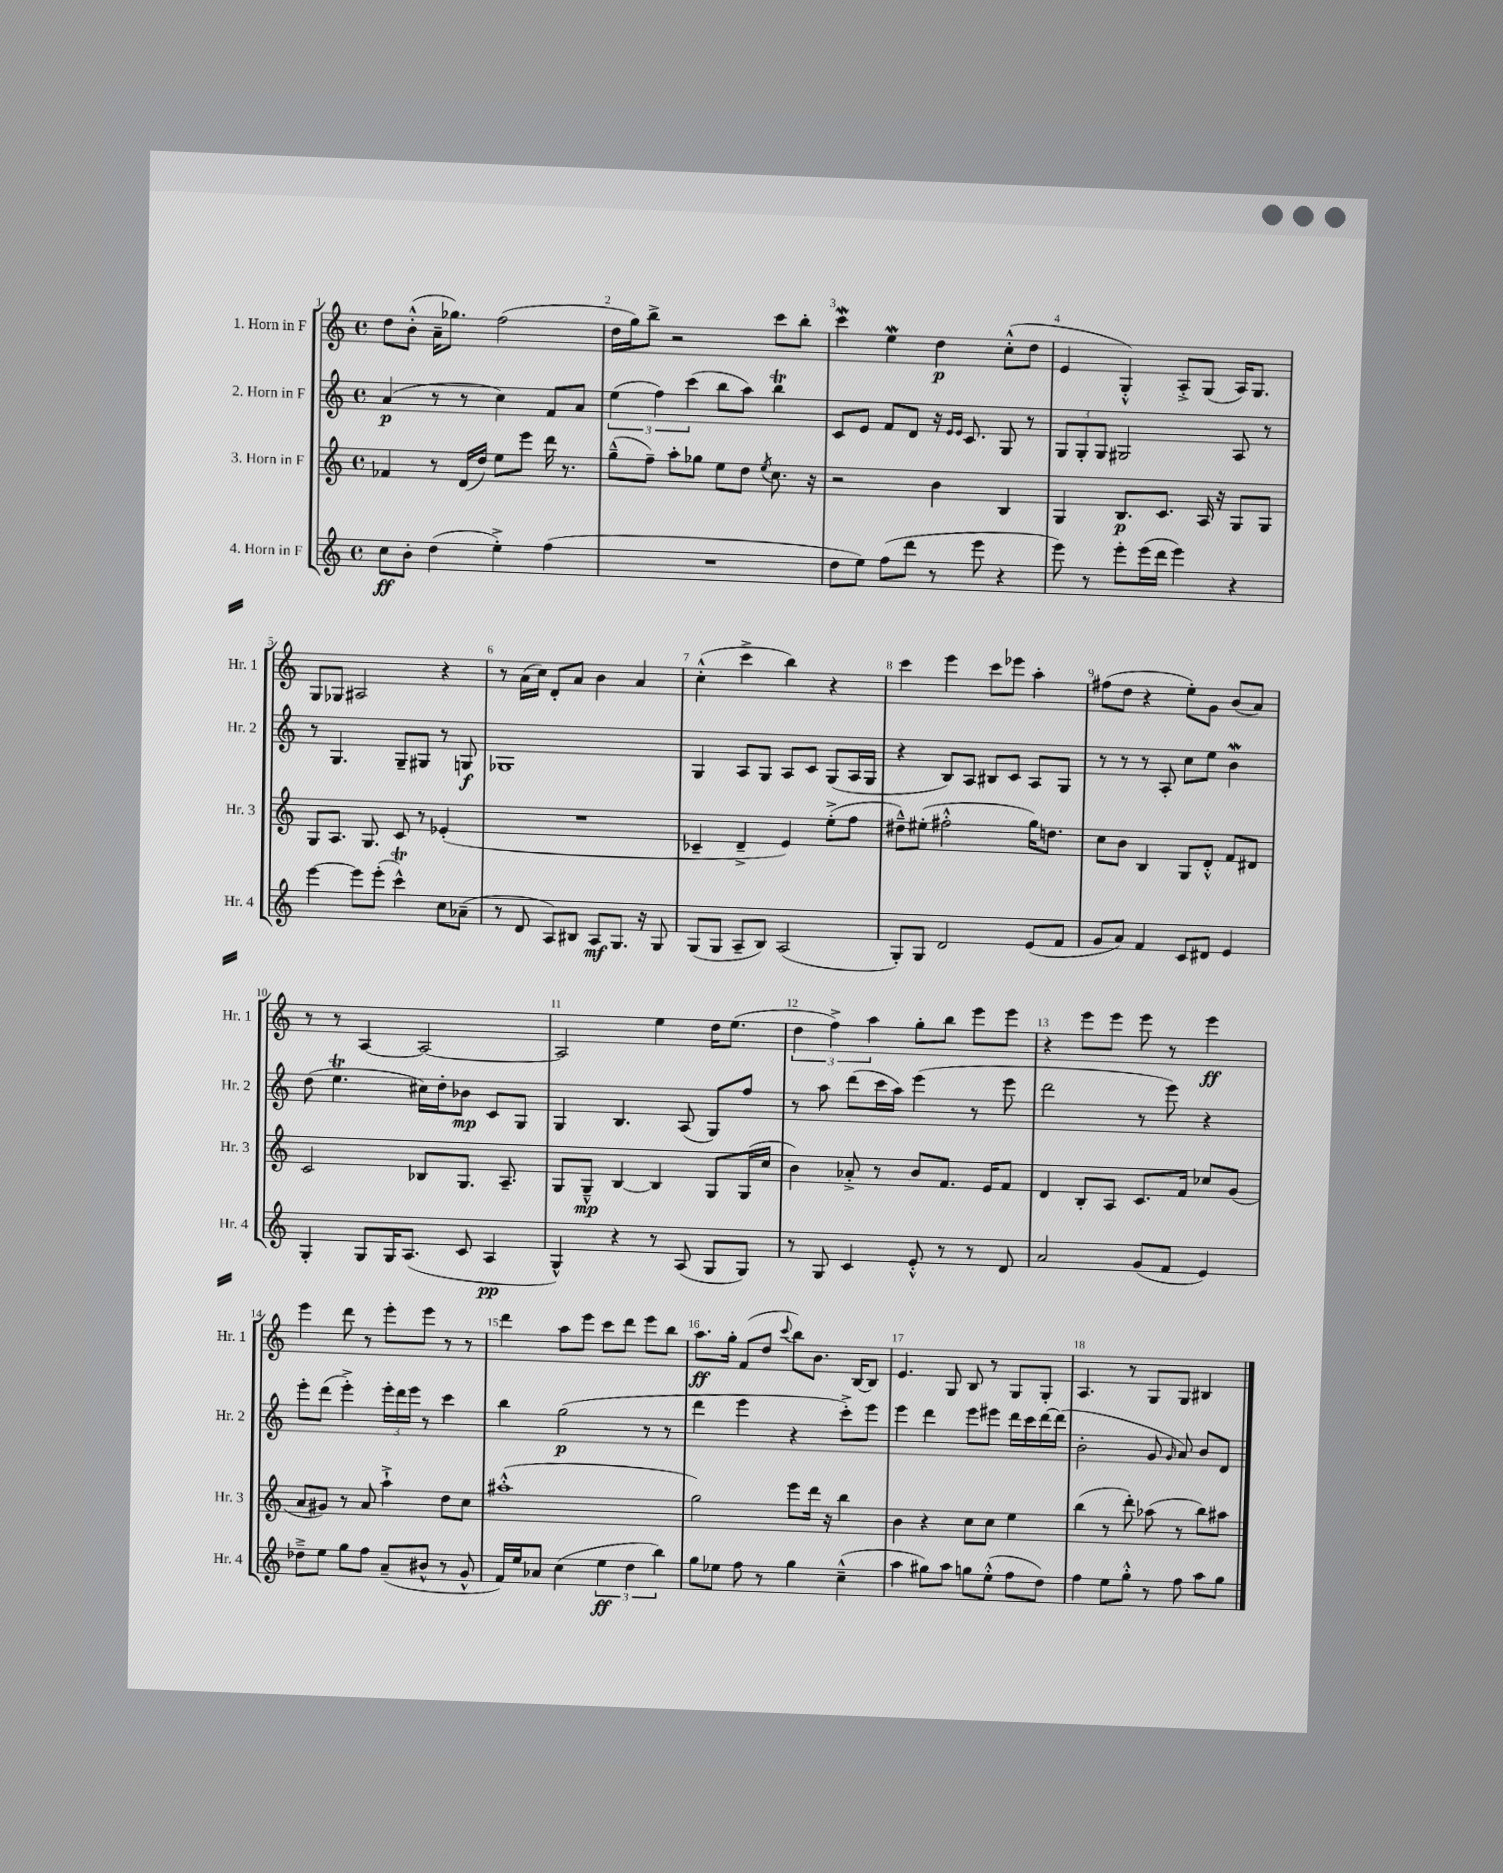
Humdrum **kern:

**kern	**kern	**kern	**kern
*staff4	*staff3	*staff2	*staff1
*clefG2	*clefG2	*clefG2	*clefG2
*k[]	*k[]	*k[]	*k[]
*M4/4	*M4/4	*M4/4	*M4/4
*met(c)	*met(c)	*met(c)	*met(c)
8cc\L	4f-/	(4a/	8dd\L
8b'\J	.	.	(8b'^^\J
(4dd\	8r	8r	16a~\LK
.	.	.	8.gg-\J)
.	(16d/LL	8r	.
.	16dd/JJ)	.	.
4ee'^\)	8ee\L	4cc\)	(2ff\
.	8eee\J	.	.
(4ff\	16ddd\	8f/L	.
.	8.r	.	.
.	.	8a/J	.
=	=	=	=
1r	(8gg~^^\L	(6ee\	16dd\LL
.	.	.	16gg\J)
.	8ff~\J)	.	8bb^\J
.	.	6ff\)	.
.	8aa'\L	.	2r
.	.	(6ccc\	.
.	8gg-\J	.	.
.	8ee\L	8bb\L	.
.	8dd\J	8aa\J)	.
.	8qee/	.	.
.	8.cc\	4bb\	8ccc\L
.	.	.	8bb'\J
.	16r	.	.
=	=	=	=
8dd\L	2r	8c/L	4ccc\
8ee\J)	.	8e/J	.
(8ff\L	.	8f/L	4ee\
8ddd\J	.	8d/J	.
8r	4b\	16r	4dd\
.	.	16qqe/LL	.
.	.	16qqe/JJ	.
.	.	8.c/	.
8eee\	.	.	.
4r	4B/	8G/	(8cc'^^\L
.	.	8r	8dd\J
=	=	=	=
8eee\)	4G/	12G/L	4e/
.	.	12G'/	.
8r	.	.	.
.	.	12G/J	.
8eee'\L	8.B/L	2G#/	4G'^^/)
(16eee\L	.	.	.
16ddd\JJ	8.c/J	.	.
4eee\)	.	.	8A'^/L
.	16A/	.	(8G/J
.	16r	.	.
4r	8G/L	8A/	16A/LK)
.	.	.	8.G/J
.	8G/J	8r	.
=	=	=	=
[4eee\	8G/L	8r	8G/L
.	8.A/J	4.G/	8G-/J
8eee\]L	.	.	2A#/
.	8.G/	.	.
(8eee'\J	.	.	.
4ccc^^\)	8c/	8G~/L	.
.	8r	8G#/J	.
8cc\L	(4e-'/	8r	4r
(8a-~\J	.	8G/	.
=	=	=	=
8r	1r	1G-	8r
8d/	.	.	(16a\LL
.	.	.	16cc\JJ)
8A/L)	.	.	8d'/L
8B#/J	.	.	8a/J
8A/L	.	.	4b\
8.G/J	.	.	.
.	.	.	4a/
16r	.	.	.
8G/	.	.	.
=	=	=	=
(8G/L	4c-~/	4G/	(4cc'^^\
8G/J	.	.	.
8A~/L	4d~^/	8A/L	4ccc^\
8B/J)	.	8G/J	.
(2A/	4e/)	8A/L	4bb\)
.	.	8c/J	.
.	(8ee'^\L	(8G/L	4r
.	8ff\J	16A/L	.
.	.	16G/JJ	.
=	=	=	=
8G'/L)	8dd#~^^\L)	4r	4ccc\
8G/J	(8ee#'\J	.	.
2d/	2ff#'^^\	8B/L)	4eee\
.	.	8A/J	.
.	.	8B#/L	8ccc\L
.	.	8c/J	8eee-\J
(8e/L	16gg\LK)	8A/L	4aa'\
.	8.dd\J	.	.
8f/J	.	8G/J	.
=	=	=	=
8g/L	8cc\L	8r	(8ff#\L
8a/J)	8b\J	8r	8dd\J
4f/	4B/	8r	4r
.	.	8A'/	.
8c/L	8G/L	8cc\L	8ee'\L)
8d#/J	8d'^^/J	8ee\J	8g\J
4e/	8f/L	4b\	(8b/L
.	8d#/J	.	8a/J)
=	=	=	=
4G'/	2c/	(8dd\	8r
.	.	4.ee\	8r
8G/L	.	.	[4A/
16G/K	.	.	.
(8.A/J	.	.	.
.	8B-/L	16cc#\LL)	2A/_
.	.	16dd'\J	.
8c/	8.G/J	8b-\J	.
4A/	.	8c/L	.
.	8.A~/	.	.
.	.	8G/J	.
=	=	=	=
4G^^/)	8G/L	4G/	2A/]
.	8G~^^/J	.	.
4r	[4B/	4.B/	.
8r	4B/]	.	4ee\
(8A/	.	(8A/	.
8G/L	8G/L	8G/L)	16dd\LK
.	.	.	(8.ee\J
8G/J)	(16G/L	8ff/J	.
.	16cc/JJ	.	.
=	=	=	=
8r	4b\)	8r	6dd\
8G/	.	8aa\	.
.	.	.	6ff^\)
4c/	8a-'^/	(8ddd\L	.
.	.	.	6aa\
.	8r	16ccc\L	.
.	.	16aa\JJ)	.
8e'^^/	8b/L	(4eee\	8gg'\L
8r	8.f/J	.	8bb\J
8r	.	8r	8eee\L
.	16e/LK	.	.
8d/	8f/J	8eee\	8eee\J
=	=	=	=
2a/	4d/	2ddd\	4r
.	8B'/L	.	8eee\L
.	8A/J	.	8eee\J
(8g/L	8.c/L	8r	8eee\
8f/J	.	8eee\)	8r
.	16f/Jk	.	.
4e/)	8cc-/L	4r	4eee\
.	(8g/J	.	.
=	=	=	=
8dd-~^\L	8a/L	8eee'\L	4eee\
8ee\J	8g#/J)	(8ddd\J	.
8gg\L	8r	4eee'^\)	8ddd\
8ff\J	8a/	.	8r
(8a~/L	4aa`^\	24eee'\LL	8eee'\L
.	.	24ddd\	.
.	.	24eee\JJ	.
8b#^^/J	.	8r	8eee\J
8r	8dd\L	4ccc\	8r
8g^^/	8cc\J	.	8r
=	=	=	=
16f/LL)	(1aa#'^^	4bb\	4ddd\
16ee/J	.	.	.
8a-/J	.	.	.
(4cc\	.	(2gg\	8aa\L
.	.	.	8eee\J
6ee\	.	.	8ccc\L
.	.	.	8ddd\J
6dd\	.	.	.
.	.	8r	8eee\L
6bb\)	.	.	.
.	.	8r	8bb\J
=	=	=	=
8gg\L	2gg\)	4ddd\	8.aa\L
8ee-\J	.	.	.
.	.	.	16gg'\Jk
8ff\	.	4eee\	(8f/L
8r	.	.	8dd/J
.	.	.	8qqccc/
4gg\	8eee\L	4r	8bb\L)
.	16ddd\Jk	.	8.b\J
.	16r	.	.
(4cc~^^\	4bb\	8ccc'^\L)	.
.	.	.	[16B/LK
.	.	8eee\J	8B/]J
=	=	=	=
4aa\	4b\	4eee\	4.e/
8gg#\L)	4r	4ddd\	.
8aa\J	.	.	8G/
8gg\L	8cc\L	8eee\L	8B/
(8ee'^^\J	8cc\J	8eee#\J	8r
8ff\L	4ee\	16ddd\LL	8G/L
.	.	16ccc\	.
8dd\J)	.	[16ddd\	8G'/J
.	.	(16ddd\]JJ	.
=	=	=	=
4ff\	(4bb\	2b'\	4.A/
8ee\L	8r	.	.
8gg'^^\J	8ddd'\)	.	8r
8r	(8aa-\	8g/	8G/L
.	.	16qqg/	.
8ff\	8r	8a/)	8G/J
8aa\L	8bb\L)	8b/L	4B#/
8gg\J	8aa#\J	8d/J	.
==	==	==	==
*-	*-	*-	*-
